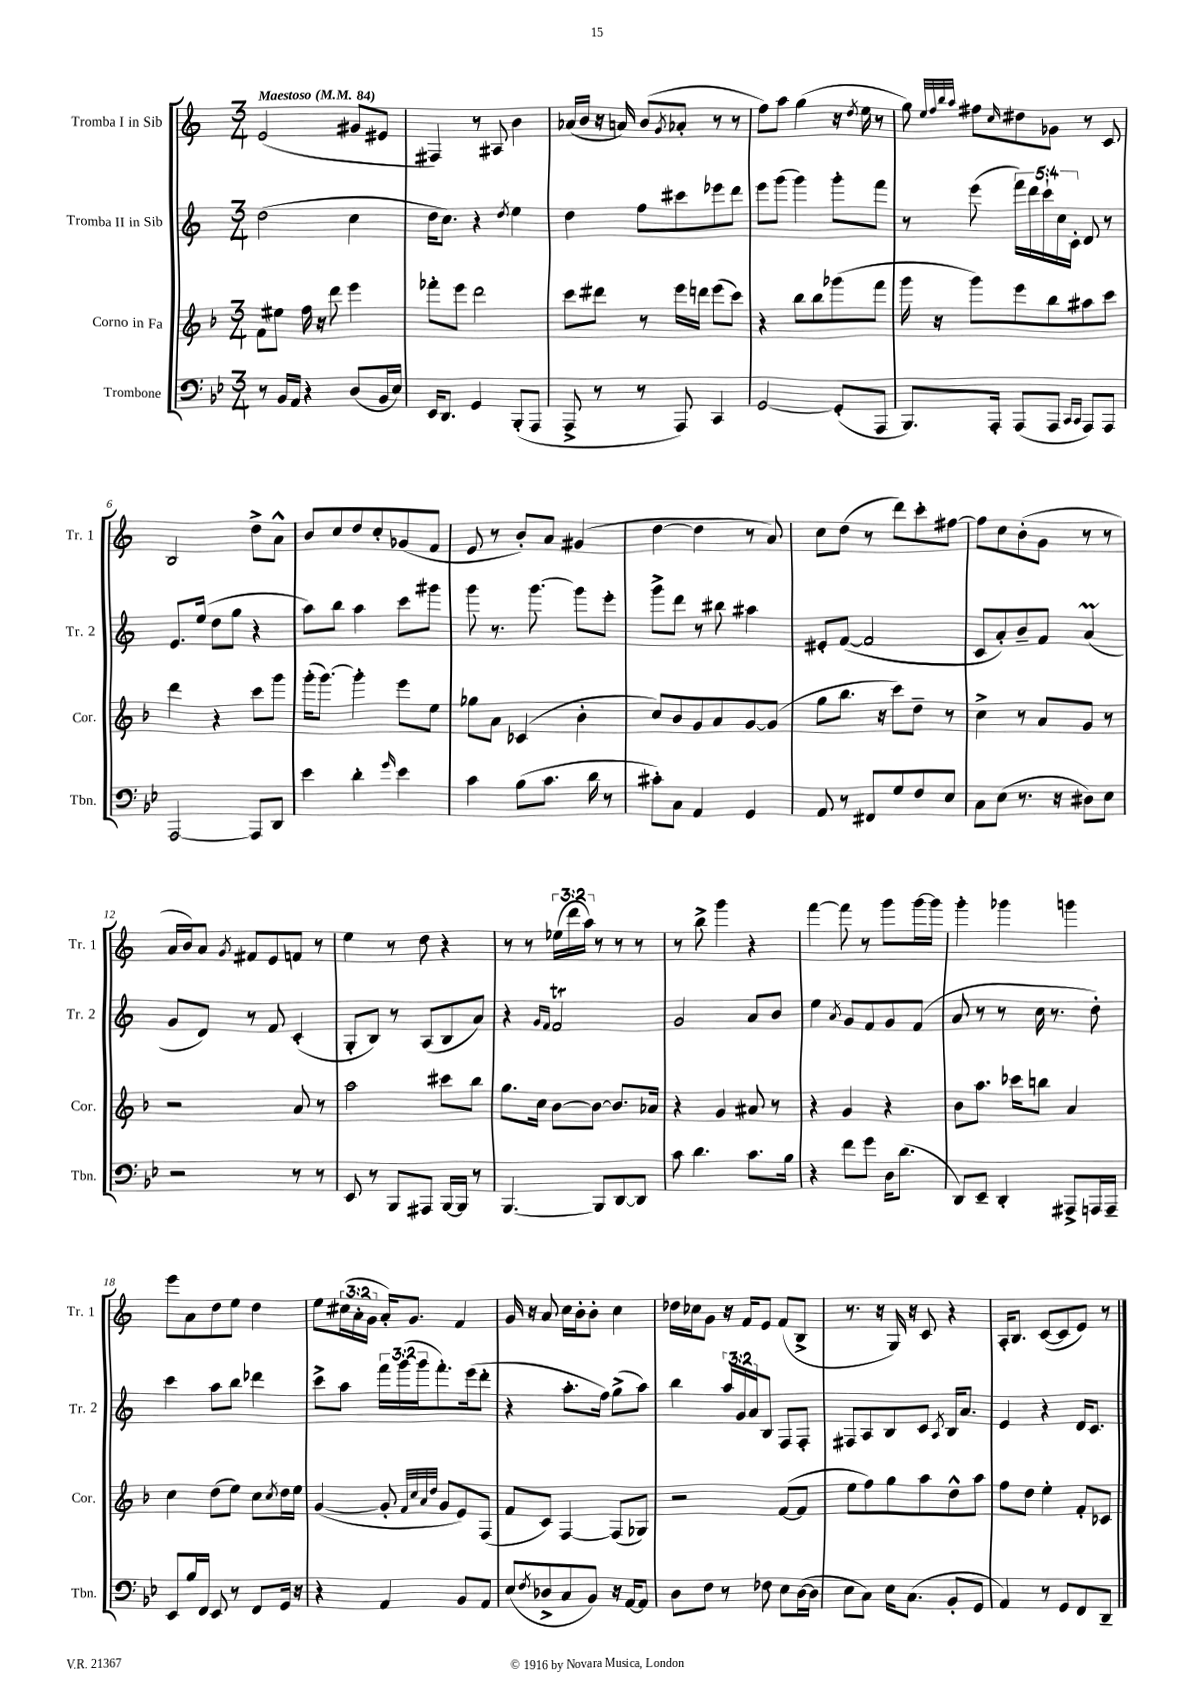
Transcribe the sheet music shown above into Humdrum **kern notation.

**kern	**kern	**kern	**kern
*part4	*part3	*part2	*part1
*staff4	*staff3	*staff2	*staff1
*I"Trombone	*I"Corno in Fa	*I"Tromba II in Sib	*I"Tromba I in Sib
*I'Tbn.	*I'Cor.	*I'Tr. 2	*I'Tr. 1
*clefF4	*clefG2	*clefG2	*clefG2
*k[b-e-]	*k[b-]	*k[]	*k[]
*M3/4	*M3/4	*M3/4	*M3/4
*MM84	*MM84	*MM84	*MM84
=1	=1	=1	=1
!	!	!	!LO:TX:a:B:t=Maestoso
8r	8f\L	(2dd\	(2e/
16BB-/LL	8ee#X\J	.	.
16AA/JJ	.	.	.
4r	16ff\	.	.
.	16r	.	.
.	8ddd\	.	.
(8D/L	4eee\	4cc\	8g#X/L
16BB-/L	.	.	8e#X/J
16E-/JJ)	.	.	.
=2	=2	=2	=2
16EE-/KL	8fff-X'\L	16dd\KL	4F#X/)
8.DD/J	.	8.cc\J)	.
.	8eee\J	.	.
4GG/	2ddd\	4r	8r
.	.	.	8A#X/
.	.	8qdd/	.
(8BBB-'/L	.	4ee\	4b\
8AAA/J	.	.	.
=3	=3	=3	=3
8AAA^/	8ccc\L	4dd\	(16a-X/LL
.	.	.	16b/JJ
8r	8ddd#X\J	.	16r
.	.	.	16an/)
8r	8r	8ff\L	(8b/L
.	.	.	8qg/
8AAA/)	16eee\LL	8ccc#X\	8a-X'/J
.	16dddn\JJ	.	.
4CC/	(8eee\L	8eee-X\	8r
.	8ccc\J)	8ddd\J	8r
=4	=4	=4	=4
[2GG/	4r	8eee\L	8ff\L)
.	.	(8ggg\J	8aa\J
.	8bb-\L	4ggg\)	(4gg\
.	8bb-\	.	.
(8GG'/L]	(8ggg-X\	8ggg'\L	16r
.	.	.	8qdd/
.	.	.	16ee\
8AAA/J	8fff\J	8fff\J	8r
=5	=5	=5	=5
8.BBB-/L)	16ggg\	8r	8gg\)
.	16r	.	.
.	.	.	32qqee/LLL
.	.	.	32qqff/
.	.	.	32qqbb/
.	.	.	32qqaa/JJJ
.	8ggg\L)	(8eee\	8ff#X\L
16AAA'/Jk	.	.	.
.	.	.	16qqcc/
(8AAA/L	8eee\	20fff\LL)	8dd#X\
.	.	20ddd\	.
.	.	20ccc`\	.
8AAA/J	8bb-\	.	8g-X\J
.	.	20cc\	.
.	.	20c'\JJ	.
16qqCC/LL	.	.	.
16qqCC/JJ	.	.	.
8AAA/L)	8aa#X\	8d/	8r
8AAA/J	8ccc\J	8r	8c/
!!LO:LB:g=z
=6	=6	=6	=6
[2AAA/	4ddd\	8.e/L	2B/
.	.	(16ee/Jk	.
.	4r	8dd\L	.
.	.	8gg\J	.
8AAA/L]	8ccc\L	4r	8dd^\L
8DD/J	8ggg\J	.	8a^^\J
=7	=7	=7	=7
4e-\	(16ggg'\KL	8aa\L)	8b/L
.	[8.ggg\J)	.	.
.	.	8bb\J	8cc/
4d'\	4ggg'\]	4aa\	8dd/
.	.	.	8cc'/
16qqg/	.	.	.
4e-\	8eee\L	8ccc\L	(8g-X/
.	8ee\J	8ggg#X\J	8f/J
=8	=8	=8	=8
4c\	8gg-X\L	8ggg\	8e/
.	8a\J	8.r	8r
(8B-\L	(4c-X/	.	8b'/L)
.	.	[8.ggg\	.
8.c\J	.	.	8a/J
.	4b-'\	8ggg\L]	(4g#X/
16d\	.	.	.
8r	.	8eee'\J	.
=9	=9	=9	=9
8c#X'\L)	8cc/L)	8ggg^\L	[4dd\
8C\J	8b-/	8ddd\J	.
4AA/	8g/	8r	4dd\]
.	8a/	8bb#X\	.
4GG/	[8g/	4aa#X\	8r
.	(8g/J]	.	8a/)
=10	=10	=10	=10
8AA/	8gg\L	8e#X'/L	8cc\L
8r	8.bb-\J	([8f/J	(8dd\J
8FF#X/L	.	2f/]	8r
.	16r	.	.
8G/	8ccc\L)	.	8ddd\L)
8F/	8dd~\J	.	8ccc'\
8E-/J	8r	.	[8ff#X\J
=11	=11	=11	=11
8C\L	4cc^\	8c/L	8ff#\L]
(8E-\J	.	8a'/)	8cc\
8.r	8r	8b~/	(8b'\
.	8a/L	8f/J	8g\J
16r	.	.	.
8D#X\L)	8g/J	(4aM/	8r
8E-\J	8r	.	8r
!!LO:LB:g=z
=12	=12	=12	=12
2r	2r	8g/L	16a/LL
.	.	.	16b/J)
.	.	8d/J)	8a/J
.	.	.	8qg/
.	.	8r	8f#X/L
.	.	8f/	8e/
8r	8a/	(4c'/	8fn/J
8r	8r	.	8r
=13	=13	=13	=13
8EE-/	2aa\	8G'/L	4ee\
8r	.	8B/J)	.
8BBB-/L	.	8r	8r
8AAA#X/J	.	(8A/L	8dd\
[16BBB-/LL	8ccc#X\L	8B/	4r
16BBB-/JJ]	.	.	.
8r	8bb-\J	8a/J)	.
=14	=14	=14	=14
[4.BBB-/	8.gg\L	4r	8r
.	.	.	8r
.	16cc\Jk	.	.
.	.	16qqg/LL	.
.	.	16qqf/JJ	.
.	[8b-\L	2fT/	(24ee-X\LL
.	.	.	24ddd\
.	.	.	24aa\JJ)
8BBB-/L]	8b-\J_	.	8r
[8DD/	8.b-/L]	.	8r
8DD/J]	.	.	8r
.	16a-X/Jk	.	.
=15	=15	=15	=15
8c\	4r	2g/	8r
4.d\	.	.	8bb^\
.	4g/	.	4ggg\
8.c\L	8a#X/	8a/L	4r
.	8r	8b/J	.
16B-\Jk	.	.	.
=16	=16	=16	=16
4r	4r	4ee\	[4fff\
.	.	8qa/	.
8f\L	4g/	8g/L	8fff\]
8g\J	.	8f/	8r
16D\KL	4r	8g/	8ggg\L
(8.d\J	.	.	.
.	.	(8f/J	[16ggg\L
.	.	.	16ggg\JJ]
=17	=17	=17	=17
8DD/L)	8b-\L	8a/	4ggg'\
8EE-~/J	8.aa\J	8r	.
4DD'/	.	8r	4ggg-X\
.	16ccc-X\KL	.	.
.	8bbn\J	16cc\	.
.	.	8.r	.
8AAA#X^/L	4a/	.	4gggn\
16AAAn/L	.	8dd'\)	.
16AAA~/JJ	.	.	.
!!LO:LB:g=z
=18	=18	=18	=18
8EE-/L	4cc\	4ccc\	8eee\L
16B-/L	.	.	8a\
16FF/JJ	.	.	.
8EE-/	(8dd\L	8aa\L	8dd\
8r	8ee\J)	8bb\J	8ee\J
8FF/L	8cc\L	4ddd-X\	4dd\
.	8qcc/	.	.
16GG/Jk	16dd\L	.	.
16r	16ee\JJ	.	.
=19	=19	=19	=19
4r	([4g/	8ccc^\L	8ee\L
.	.	8aa\J	(24cc#X\L
.	.	.	24a'\
.	.	.	24g\JJ
4AA/	8g'/]	24fff\LL	16a'/KL)
.	.	(24ggg\	.
.	.	.	8.g/J
.	.	24ggg\J	.
.	32qqf/LLL	.	.
.	32qqcc/	.	.
.	32qqa/	.	.
.	32qqdd/JJJ	.	.
.	8g/L	8.fff'\)	.
8BB-/L	8e/)	.	4f/
.	.	(16eee\k	.
8AA/J	(8F/J	8ddd'\J	.
=20	=20	=20	=20
(8E-/L	8f/L	4r	16g/
.	.	.	16r
8qF/	.	.	.
8D-X^/	8c/J)	.	8a/
8C/	[4F/	8.aa'\L	16cc\LL
.	.	.	16b'\J
8BB-/J)	.	.	8b'\J
.	.	16ff\Jk)	.
16r	(8F/L]	(8gg^\L	4cc\
[16AA/KL	.	.	.
8AA/J]	8G-X/J)	8aa\J)	.
=21	=21	=21	=21
8D\L	2r	4bb\	16dd-X\LL
.	.	.	16cc-X\J
8F\J	.	.	8g\J
8r	.	24aa/LL	16r
.	.	24g/	.
.	.	.	16f/KL
.	.	24a/J	.
8F-X\	.	8B/J	8e/J
8E-\L	([8f/L	8F/L	(8f/L
([16D\L	8f/J]	8F'/J	8B^/J
16D\JJ]	.	.	.
=22	=22	=22	=22
8E-\L	8ee\L	8F#X/L	8.r
8C\J)	8ff\)	8A/	.
.	.	.	16r
16E-\KL	8gg\	8B/	16G/)
(8.C\J	.	.	16r
.	8aa\	8c/J	8c/
.	.	8qA/	.
8BB-'/L	8dd^^\	16B/KL	4r
.	.	8.a/J	.
8GG/J	8aa\J	.	.
=23	=23	=23	=23
4AA/)	8ff\L	4e/	16A'/KL
.	.	.	8.B/J
.	8dd\J	.	.
8r	4ee'\	4r	([8c/L
8GG/L	.	.	8c/]
8FF/	8f'/L	16d/KL	8e/J)
.	.	8.c/J	.
8DD~/J	8c-X/J	.	8r
==	==	==	==
*-	*-	*-	*-
